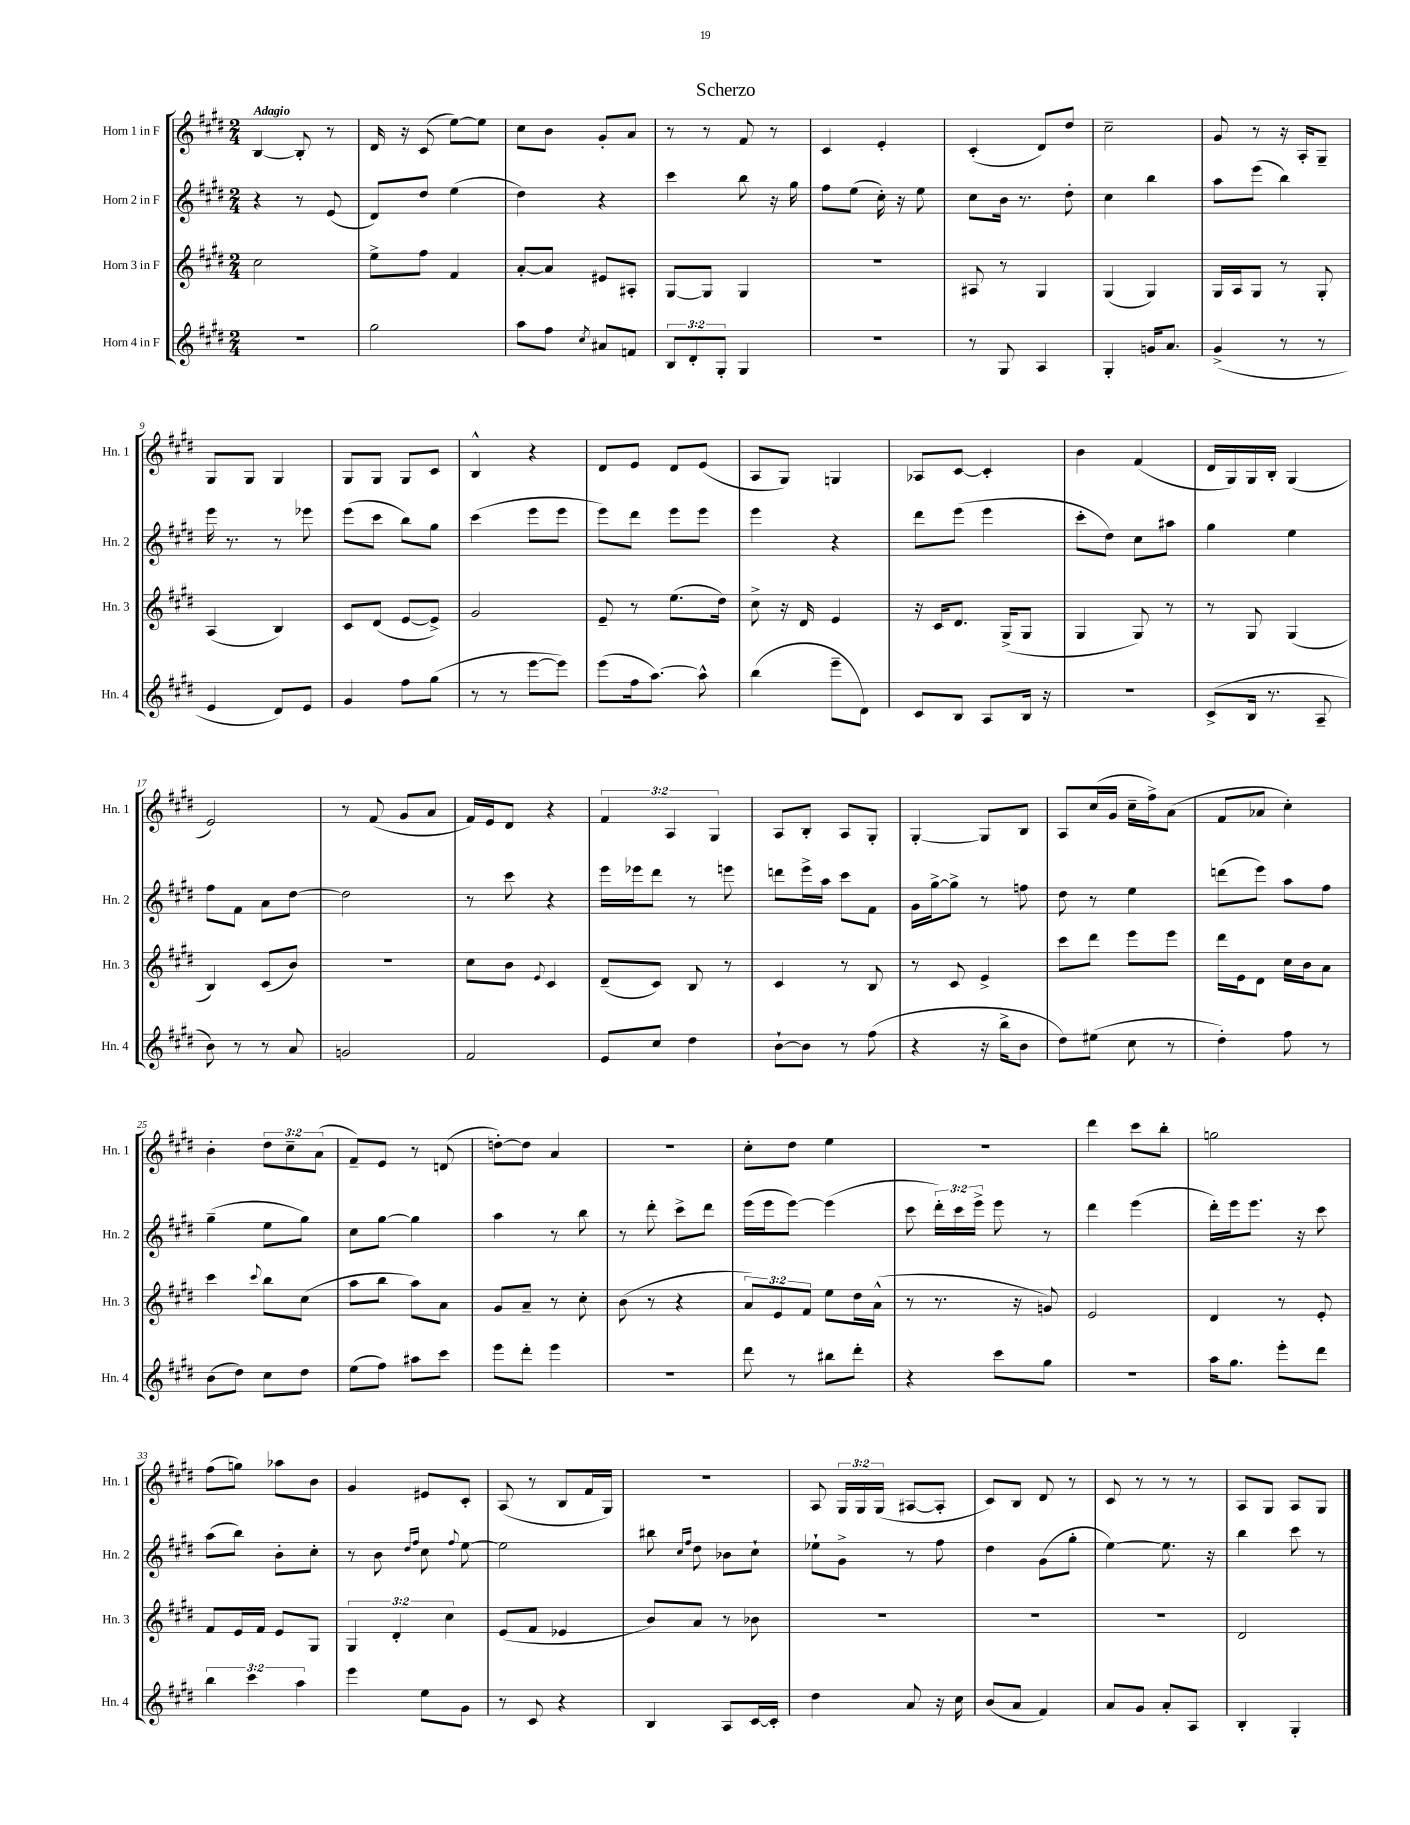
\header { title = "Scherzo" }
<<
\new StaffGroup <<
\new Staff = "s0" \with { instrumentName = "Horn 1 in F" shortInstrumentName = "Hn. 1" } {
    \clef treble \key e \major \numericTimeSignature \time 2/4 \override Staff.TupletNumber.text = #tuplet-number::calc-fraction-text \tempo "Adagio"
    \autoBeamOff b4~ b8-. r8 |
    dis'16 r16 cis'8( e''8[~) e''8] |
    cis''8[ b'8] gis'8[-. a'8] |
    r8 r8 fis'8 r8 |
    cis'4 e'4-. |
    cis'4-.( dis'8[) dis''8] |
    cis''2-- |
    gis'8 r8 r16 a16[-. gis8]-- |
    gis8[ gis8] gis4 |
    gis8[ gis8] gis8[ cis'8] |
    b4-^ r4 |
    dis'8[ e'8] dis'8[ e'8]( |
    a8[ gis8]) g4 |
    aes8[ cis'8]~ cis'4-. |
    b'4 fis'4( |
    dis'16[ gis16) gis16 b16]-. gis4( |
    e'2) |
    r8 fis'8( gis'8[ a'8] |
    fis'16[) e'16 dis'8] r4 |
    \tuplet 3/2 { fis'4 a4 gis4 } |
    a8[ b8]-. a8[ gis8]-. |
    gis4~-. gis8[ b8] |
    a8[ cis''16( gis'16] cis''16[-- fis''16->) a'8]( |
    fis'8[ aes'8] cis''4-.) |
    b'4-. \tuplet 3/2 { dis''8[ cis''8-- a'8]( } |
    fis'8[--) e'8] r8 d'8( |
    d''8[~-.) d''8] a'4 |
    r2 |
    cis''8[-. dis''8] e''4 |
    r2 |
    dis'''4 cis'''8[ b''8]-. |
    g''2 |
    fis''8[( g''8]) aes''8[ b'8] |
    gis'4 eis'8[ cis'8]-. |
    a8( r8 b8[ fis'16 gis16]) |
    R2 |
    a8 \tuplet 3/2 { gis16[ gis16 gis16]( } ais8[~ ais8]-. |
    cis'8[) b8] dis'8 r8 |
    cis'8 r8 r8 r8 |
    a8[ gis8] a8[ gis8] \bar "|." |
}
\new Staff = "s1" \with { instrumentName = "Horn 2 in F" shortInstrumentName = "Hn. 2" } {
    \clef treble \key e \major \numericTimeSignature \time 2/4 \override Staff.TupletNumber.text = #tuplet-number::calc-fraction-text
    \autoBeamOff r4 r8 e'8( |
    dis'8[) dis''8] e''4( |
    dis''4) r4 |
    cis'''4 b''8 r16 gis''16 |
    fis''8[ e''8]( cis''16-.) r16 e''8 |
    cis''8[ b'16] r8. dis''8-. |
    cis''4 b''4 |
    a''8[ e'''8]( b''4) |
    e'''16 r8. r8 ees'''8 |
    e'''8[( cis'''8] b''8[) gis''8] |
    cis'''4( e'''8[ e'''8] |
    e'''8[) dis'''8] e'''8[ e'''8] |
    e'''4 r4 |
    dis'''8[ e'''8]( e'''4 |
    cis'''8[-. dis''8]) cis''8[ ais''8] |
    gis''4 e''4 |
    fis''8[ fis'8] a'8[ dis''8]~ |
    dis''2 |
    r8 cis'''8 r4 |
    e'''16[ ees'''16 dis'''8] r8 e'''8 |
    d'''8[ e'''16-> a''16] cis'''8[ fis'8] |
    gis'16[ gis''16~-> gis''8]-> r8 f''8 |
    dis''8 r8 e''4 |
    d'''8[( e'''8]) a''8[ fis''8] |
    gis''4--( e''8[ gis''8]) |
    cis''8[ gis''8]~ gis''4 |
    a''4 r8 b''8 |
    r8 dis'''8-. cis'''8[-> dis'''8] |
    e'''16[( e'''16 e'''8]~) e'''4( |
    cis'''8 \tuplet 3/2 { dis'''16[-.) cis'''16 e'''16]-> } e'''8 r8 |
    dis'''4 e'''4( |
    dis'''16[-.) e'''16 e'''8.] r16 cis'''8 |
    a''8[( b''8]) b'8[-. cis''8]-. |
    r8 b'8 \grace { dis''16[ fis''16] } cis''8 \appoggiatura { fis''8 } e''8~ |
    e''2 |
    bis''8 \grace { cis''16[ fis''16] } dis''8 bes'8[ cis''8]-! |
    ees''8[-! gis'8]-> r8 fis''8 |
    dis''4 gis'8[( gis''8]-. |
    e''4~) e''8. r16 |
    b''4 cis'''8 r8 \bar "|." |
}
\new Staff = "s2" \with { instrumentName = "Horn 3 in F" shortInstrumentName = "Hn. 3" } {
    \clef treble \key e \major \numericTimeSignature \time 2/4 \override Staff.TupletNumber.text = #tuplet-number::calc-fraction-text
    \autoBeamOff cis''2 |
    e''8[-> fis''8] fis'4 |
    a'8[~-. a'8] eis'8[ ais8]-. |
    gis8[~ gis8] gis4 |
    R2 |
    ais8 r8 gis4 |
    gis4( gis4) |
    gis16[ a16 gis8] r8 gis8-. |
    a4( b4) |
    cis'8[ dis'8]( e'8[~ e'8]->) |
    gis'2 |
    e'8-- r8 e''8.[( dis''16]) |
    cis''8-> r16 dis'16 e'4 |
    r16 cis'16[ dis'8.] gis16[->( gis8] |
    gis4 gis8) r8 |
    r8 gis8 gis4( |
    b4) cis'8[( b'8]) |
    R2 |
    cis''8[ b'8] \appoggiatura { e'8 } cis'4 |
    dis'8[--( cis'8]) b8 r8 |
    cis'4 r8 b8 |
    r8 cis'8 e'4-> |
    cis'''8[ dis'''8] e'''8[ e'''8] |
    dis'''16[ e'16 dis'8] cis''16[ b'16 a'8] |
    cis'''4 \appoggiatura { cis'''8 } b''8[ cis''8]( |
    a''8[ b''8] a''8[) a'8] |
    gis'8[ a'8]-- r8 cis''8-. |
    b'8( r8 r4 |
    \tuplet 3/2 { a'8[) e'8 fis'8] } e''8[ dis''16 a'16]-^( |
    r8 r8. r16 g'8) |
    e'2 |
    dis'4 r8 e'8-. |
    fis'8[ e'16 fis'16] e'8[ gis8] |
    \tuplet 3/2 { gis4 dis'4-. cis''4 } |
    e'8[( fis'8] ees'4 |
    b'8[) a'8] r8 bes'8 |
    R2 |
    R2 |
    R2 |
    dis'2 \bar "|." |
}
\new Staff = "s3" \with { instrumentName = "Horn 4 in F" shortInstrumentName = "Hn. 4" } {
    \clef treble \key e \major \numericTimeSignature \time 2/4 \override Staff.TupletNumber.text = #tuplet-number::calc-fraction-text
    \autoBeamOff R2 |
    gis''2 |
    a''8[ fis''8] \acciaccatura { cis''8 } ais'8[ f'8] |
    \tuplet 3/2 { b8[ dis'8-. gis8]-. } gis4 |
    r2 |
    r8 gis8 a4 |
    gis4-. g'16[ a'8.] |
    gis'4->( r8 r8 |
    e'4 dis'8[) e'8] |
    gis'4 fis''8[ gis''8]( |
    r8 r8 e'''8[~ e'''8]) |
    e'''8[( fis''16 a''8.]~) a''8-^ |
    b''4( e'''8[-- dis'8]) |
    cis'8[ b8] a8[ b16] r16 |
    r2 |
    cis'8[->( b16] r8. a8-- |
    b'8) r8 r8 a'8 |
    g'2 |
    fis'2 |
    e'8[ cis''8] dis''4 |
    b'8[~-! b'8] r8 fis''8( |
    r4 r16 b''16[-> b'8] |
    dis''8[) eis''8]( cis''8 r8 |
    dis''4-.) fis''8 r8 |
    b'8[( dis''8]) cis''8[ dis''8] |
    e''8[( fis''8]) ais''8[ cis'''8] |
    e'''8[ dis'''8]-. e'''4 |
    R2 |
    dis'''8 r8 bis''8[ dis'''8]-. |
    r4 cis'''8[ gis''8] |
    r2 |
    a''16[ gis''8.] e'''8[-. dis'''8] |
    \tuplet 3/2 { b''4 cis'''4 a''4 } |
    e'''4 e''8[ gis'8] |
    r8 cis'8 r4 |
    b4 a8[ cis'16~ cis'16]-. |
    dis''4 a'8 r16 cis''16 |
    b'8[( a'8] fis'4) |
    a'8[ gis'8] a'8[-. a8] |
    b4-. gis4-. \bar "|." |
}
>>
>>
